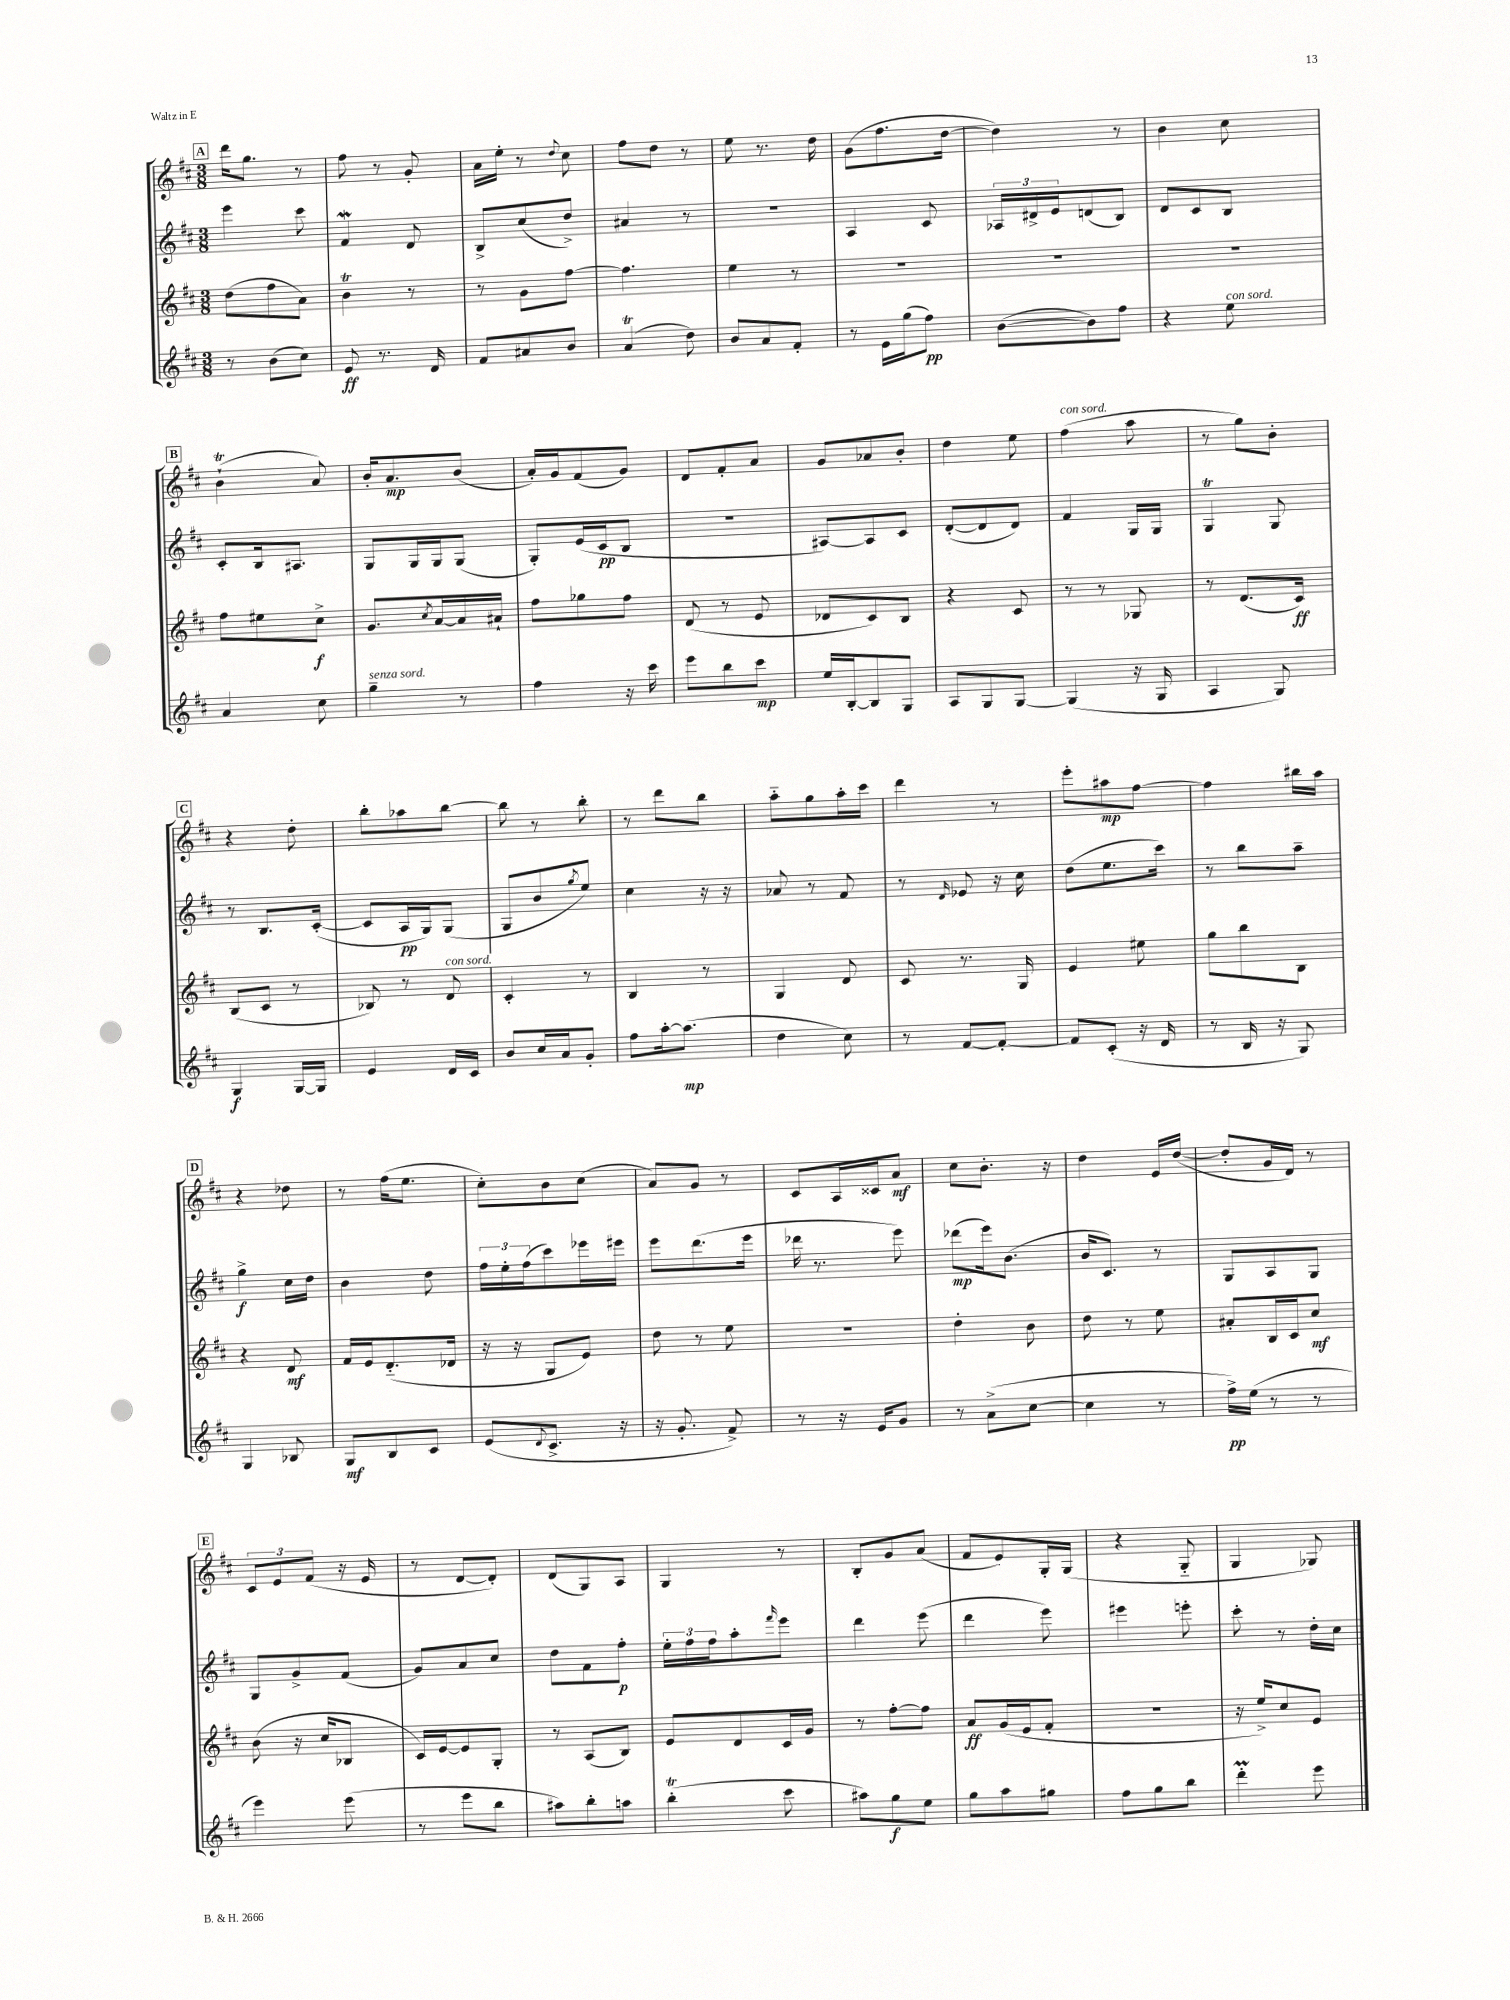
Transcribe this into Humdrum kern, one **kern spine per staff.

**kern	**kern	**kern	**kern
*staff4	*staff3	*staff2	*staff1
*clefG2	*clefG2	*clefG2	*clefG2
*k[f#c#]	*k[f#c#]	*k[f#c#]	*k[f#c#]
*M3/8	*M3/8	*M3/8	*M3/8
8r	(8dd	4eee	16ddd
.	.	.	8.gg
(8b	8ff#	.	.
8cc#)	8a)	8ccc#	8r
=	=	=	=
8e	4b	4f#	8ff#
8.r	.	.	8r
.	8r	8d	8g'
16d	.	.	.
=	=	=	=
8f#	8r	8B^	16a
.	.	.	16ee'
8a#	8g	(8cc#	8r
.	.	.	8qqdd
8b	[8ff#	8dd^)	8cc#
=	=	=	=
(4a	4.ff#]	4a#	8ff#
.	.	.	8dd
8dd)	.	8r	8r
=	=	=	=
8b	4ee	4.r	8ee
8a	.	.	8.r
8f#'	8r	.	.
.	.	.	16dd
=	=	=	=
8r	4.r	4A	(8g
16e	.	.	8.ff#
(16gg	.	.	.
8ff#)	.	8c#	.
.	.	.	[16dd
=	=	=	=
([8b	4.r	24A-	4dd])
.	.	24d#^	.
.	.	24e	.
8b])	.	(8d	.
8ff#	.	8B)	8r
=	=	=	=
4r	4.r	8d	4b
.	.	8c#	.
8ee	.	8B	8cc#
=	=	=	=
4a	8ff#	8c#'	(4b`
.	8ee#	16B	.
.	.	8.A#	.
8cc#	8cc#^	.	8a)
=	=	=	=
4gg~	8.g	8G	16b'
.	.	.	8.a
.	.	16G	.
.	8qcc#	.	.
.	[16a	16G	.
8r	16a]	(8G	(8b
.	16a#`	.	.
=	=	=	=
4ff#	8ff#	8G')	16a')
.	.	.	16g
.	8gg-	(16e	(8f#
.	.	16c#	.
16r	8ff#	8B	8g)
16ccc#	.	.	.
=	=	=	=
8eee	(8d	4.r	8d
8bb	8r	.	8f#'
8ccc#	8e	.	8a
=	=	=	=
16ee	8d-	[8A#)	8g
[16B'	.	.	.
8B]	8c#)	8A#]	8a-
8G	8B	8c#	8b'
=	=	=	=
8A	4r	([8d'	4dd
8G	.	8d]	.
[8G	8c#	8d)	8ee
=	=	=	=
(4G]	8r	4f#	(4ff#
.	8r	.	.
16r	8G-	16G	8aa
16G	.	16G	.
=	=	=	=
4A	8r	4G	8r
.	(8.d	.	8gg)
8G)	.	8G	8b'
.	16c#)	.	.
=	=	=	=
4G	(8B	8r	4r
.	8c#	8.B	.
[16G	8r	.	8dd'
16G]	.	([16c#'	.
=	=	=	=
4e	8B-)	8c#]	8bb'
.	8r	16A	8aa-
.	.	16G)	.
16d	8d	(8G	[8bb
16c#	.	.	.
=	=	=	=
8b	4c#'	8G	8bb]
16cc#	.	8b	8r
16a	.	.	.
.	.	8qgg	.
8g'	8r	8ee)	8bb'
=	=	=	=
8ff#	4B	4cc#	8r
[16aa'	.	.	8ddd
(8.aa]	.	.	.
.	8r	16r	8bb
.	.	16r	.
=	=	=	=
4dd	4G	8a-	8aa'~
.	.	8r	8gg
8cc#)	8d	8f#	16aa'
.	.	.	16ccc#
=	=	=	=
8r	8c#	8r	4ddd
.	.	16qqd	.
[8f#	8.r	8e-	.
8f#'_	.	16r	8r
.	16G	16cc#	.
=	=	=	=
8f#]	4e	(8dd	8eee'
(8c#'	.	8.ee	8aa#
16r	8ee#	.	[8ff#
16d	.	16ccc#)	.
=	=	=	=
8r	8gg	8r	4ff#]
16B	8bb	8bb	.
16r	.	.	.
8G)	8B	8aa~	16bb#
.	.	.	16aa
=	=	=	=
4G	4r	4gg^	4r
8B-	8d	16cc#	8dd-
.	.	16dd	.
=	=	=	=
8G	16f#	4b	8r
.	16e	.	.
8B	(8.d'~	.	(16ff#
.	.	.	8.ee
8c#	.	8dd	.
.	16d-	.	.
=	=	=	=
(8e	16r	24ff#	8cc#')
.	.	24ee'	.
.	16r	.	.
.	.	(24ff#	.
8qqd	.	.	.
8.c#^	8G	8ccc#)	8b
.	8e)	16eee-	(8cc#
16r	.	16eee#	.
=	=	=	=
16r	8dd	8eee	8a)
8.g'	.	.	.
.	8r	(8.ddd	8g
8f#^)	8ee	.	8r
.	.	16eee	.
=	=	=	=
8r	4.r	16ddd-	8c#
.	.	8.r	.
16r	.	.	16A
16e	.	.	16c##
8g	.	8eee)	8a
=	=	=	=
8r	4dd'	(8ddd-	8cc#
(8a^	.	16eee)	8.b'
.	.	(8.b	.
[8cc#	8b	.	.
.	.	.	16r
=	=	=	=
4cc#]	8dd	16b	4dd
.	.	8.c#)	.
.	8r	.	.
8r	8ee	8r	16e
.	.	.	([16dd
=	=	=	=
16ff#^)	8a#'	8G	8dd']
(16ee	.	.	.
8r	16B	8A	16g
.	16c#	.	16d)
8r	8cc#	8G	8r
=	=	=	=
4eee)	(8b	8G	12c#
.	.	.	12e
.	16r	8g^	.
.	.	.	(12f#
.	16cc#	.	.
(8eee	8B-	(8f#	16r
.	.	.	16e
=	=	=	=
8r	16c#)	8g)	8r
.	[16e	.	.
8eee	8e]	8a	[8d
8bb	8G'	8cc#	8d'])
=	=	=	=
8aa#)	8r	8dd	(8d
8bb'	(8A	8f#	8G)
8aa	8B)	8ff#'	8A
=	=	=	=
(4bb'	8e	24ee'	4G
.	.	24ff#	.
.	.	24ff#	.
.	8d	8aa'	.
.	.	16qqfff#	.
8ccc#	16c#	8eee	8r
.	16g	.	.
=	=	=	=
8aa#)	8r	4ddd	8B'
8gg	[8ff#'	.	8g
8ee	8ff#]	(8eee	(8a
=	=	=	=
8gg	8a	4ddd	8f#
8aa	(16g	.	8e)
.	16e	.	.
8gg#	8f#'	8eee)	16G'
.	.	.	(16G
=	=	=	=
8ff#	4.r	4eee#	4r
8gg	.	.	.
8bb	.	8eee'	8G'~
=	=	=	=
4ddd'	16r	8ccc#'	4G
.	16ee^)	.	.
.	8cc#	8r	.
8eee	8e	16dd'	8G-)
.	.	16cc#	.
==	==	==	==
*-	*-	*-	*-
